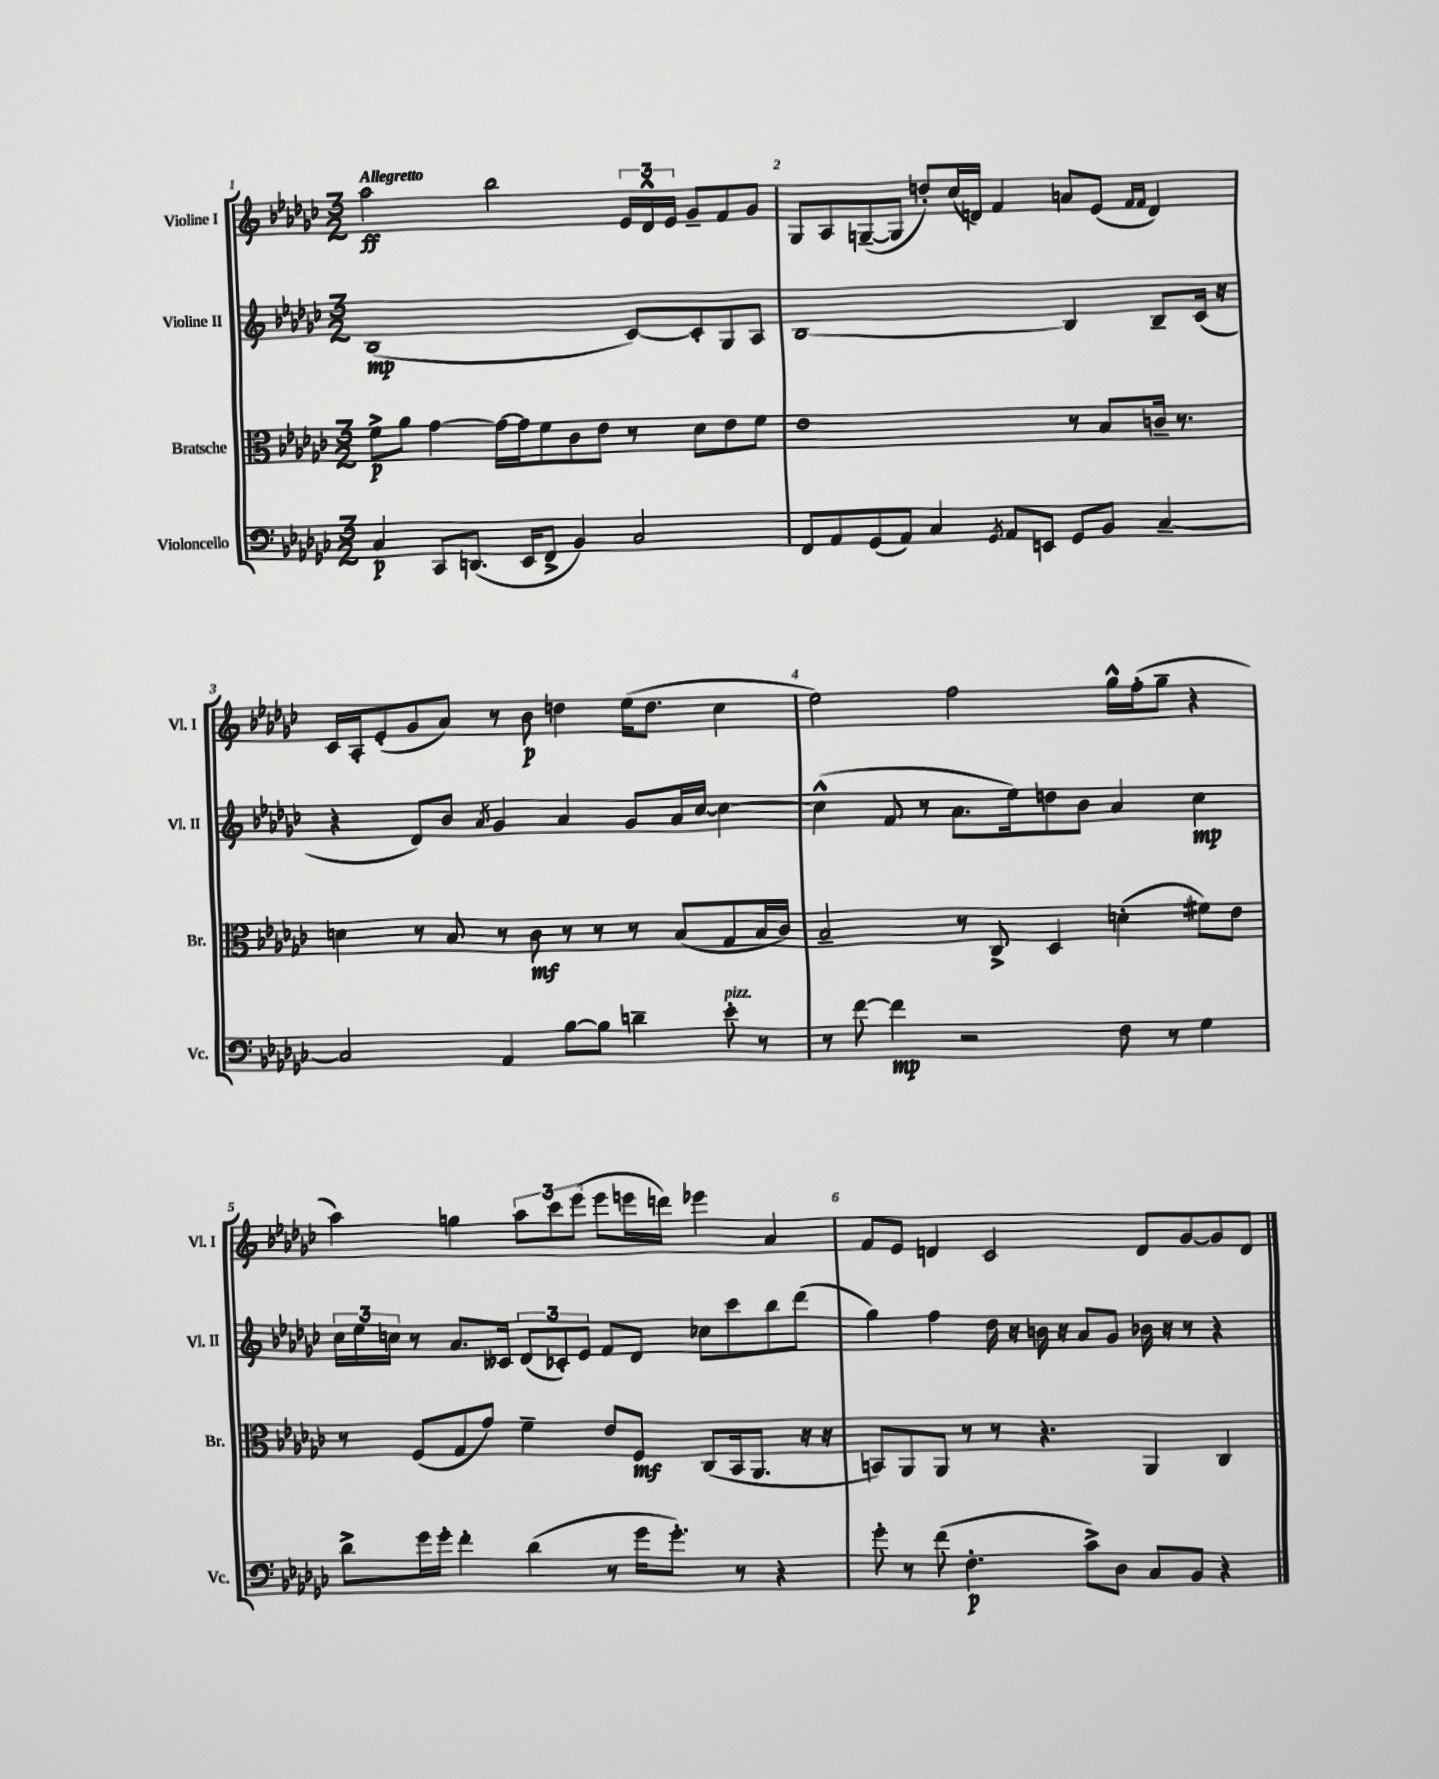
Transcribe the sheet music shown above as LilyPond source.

<<
\new StaffGroup <<
\new Staff = "s0" \with { instrumentName = "Violine I" shortInstrumentName = "Vl. I" } {
    \clef treble \key ges \major \numericTimeSignature \time 3/2 \tempo "Allegretto"
    \autoBeamOff aes''2\ff bes''2 \tuplet 3/2 { ees'16[ des'16-^ ees'16] } ges'8[-- f'8 ges'8] |
    ges8[ aes8 g8~--( g8] d''8[-.) ces''16( d'16]) f'4 a'8[ ees'8]( \grace { f'16[ f'16] } d'4) |
    ces'16[ aes16-. ees'8-.( ges'8 aes'8]) r8 bes'8\p d''4 ees''16[( d''8.] ces''4 |
    ees''2) f''2 ges''16[-^ f''16-.( ges''8]-- r4 |
    aes''4) g''4 \tuplet 3/2 { aes''8[ ces'''8 ees'''8]( } ees'''8[ e'''16 d'''16]) ees'''4 aes'4 |
    f'8[ ees'8] d'4 ces'2 d'8[ ges'8~ ges'8 d'8] \bar "|." |
}
\new Staff = "s1" \with { instrumentName = "Violine II" shortInstrumentName = "Vl. II" } {
    \clef treble \key ges \major \numericTimeSignature \time 3/2
    \autoBeamOff bes1\mp( ces'8[~) ces'8-. ges8 aes8] |
    bes1~ bes4 bes8[-- ces'16]( r16 |
    r4 des'8[) bes'8] \acciaccatura { aes'8 } ges'4 aes'4 ges'8[ aes'16 ces''16]~ ces''4~ |
    ces''4-^( f'8 r8 aes'8.[ ees''16) d''8 bes'8] aes'4 ces''4\mp |
    \tuplet 3/2 { ces''16[ ees''16 c''16] } r8 aes'8.[ ceses'16] \tuplet 3/2 { des'8[( ces'8-.) ees'8] } f'8[ des'8] ces''8[ ces'''8 bes''8 des'''8]( |
    ges''4) f''4 des''16 r16 b'16 r16 aes'8[ ges'8] bes'16 r16 r8 r4 \bar "|." |
}
\new Staff = "s2" \with { instrumentName = "Bratsche" shortInstrumentName = "Br." } {
    \clef alto \key ges \major \numericTimeSignature \time 3/2
    \autoBeamOff f'8[->\p aes'8] ges'4~ ges'16[~ ges'16 f'8 ces'8 ees'8] r8 des'8[ ees'8 f'8] |
    ees'1 r8 bes8[ c'16]-- r8. |
    d'4 r8 bes8 r8 ces'8\mf r8 r8 r8 bes8[( ges8 bes16 ces'16]) |
    bes2-- r8 ces8-> des4 d'4-.( fis'8[) ees'8] |
    r8 f8[( ges8 ges'8]) f'4-- ees'8[ f8]\mf ces8[( bes,16 aes,8.] r16 r16 |
    b,8[) aes,8 aes,8] r8 r8 r4. aes,4 ces4 \bar "|." |
}
\new Staff = "s3" \with { instrumentName = "Violoncello" shortInstrumentName = "Vc." } {
    \clef bass \key ges \major \numericTimeSignature \time 3/2
    \autoBeamOff ces4\p ces,8[ d,8.]( ees,16[ f,8]-> bes,4) ces2 |
    f,8[ aes,8 ges,8( aes,8]) ces4 \acciaccatura { ges,8 } aes,8[ e,8] ges,8[ bes,8] ces4~-- |
    ces2 aes,4 bes8[~ bes8] d'4-- ees'8-.^\markup { \italic "pizz." } r8 |
    r8 f'8~ f'4\mp r2 f8 r8 ges4 |
    des'8[-> ges'16 ges'16]-. f'4-. des'4( r8 ges'16[ ges'8.]-.) r8 r4 |
    ges'8-. r8 f'8( f4.-.\p ces'8[->) des8] ces8[ bes,8] r4 \bar "|." |
}
>>
>>
\layout { \context { \Score \override BarNumber.break-visibility = ##(#f #t #t) barNumberVisibility = #all-bar-numbers-visible } }
